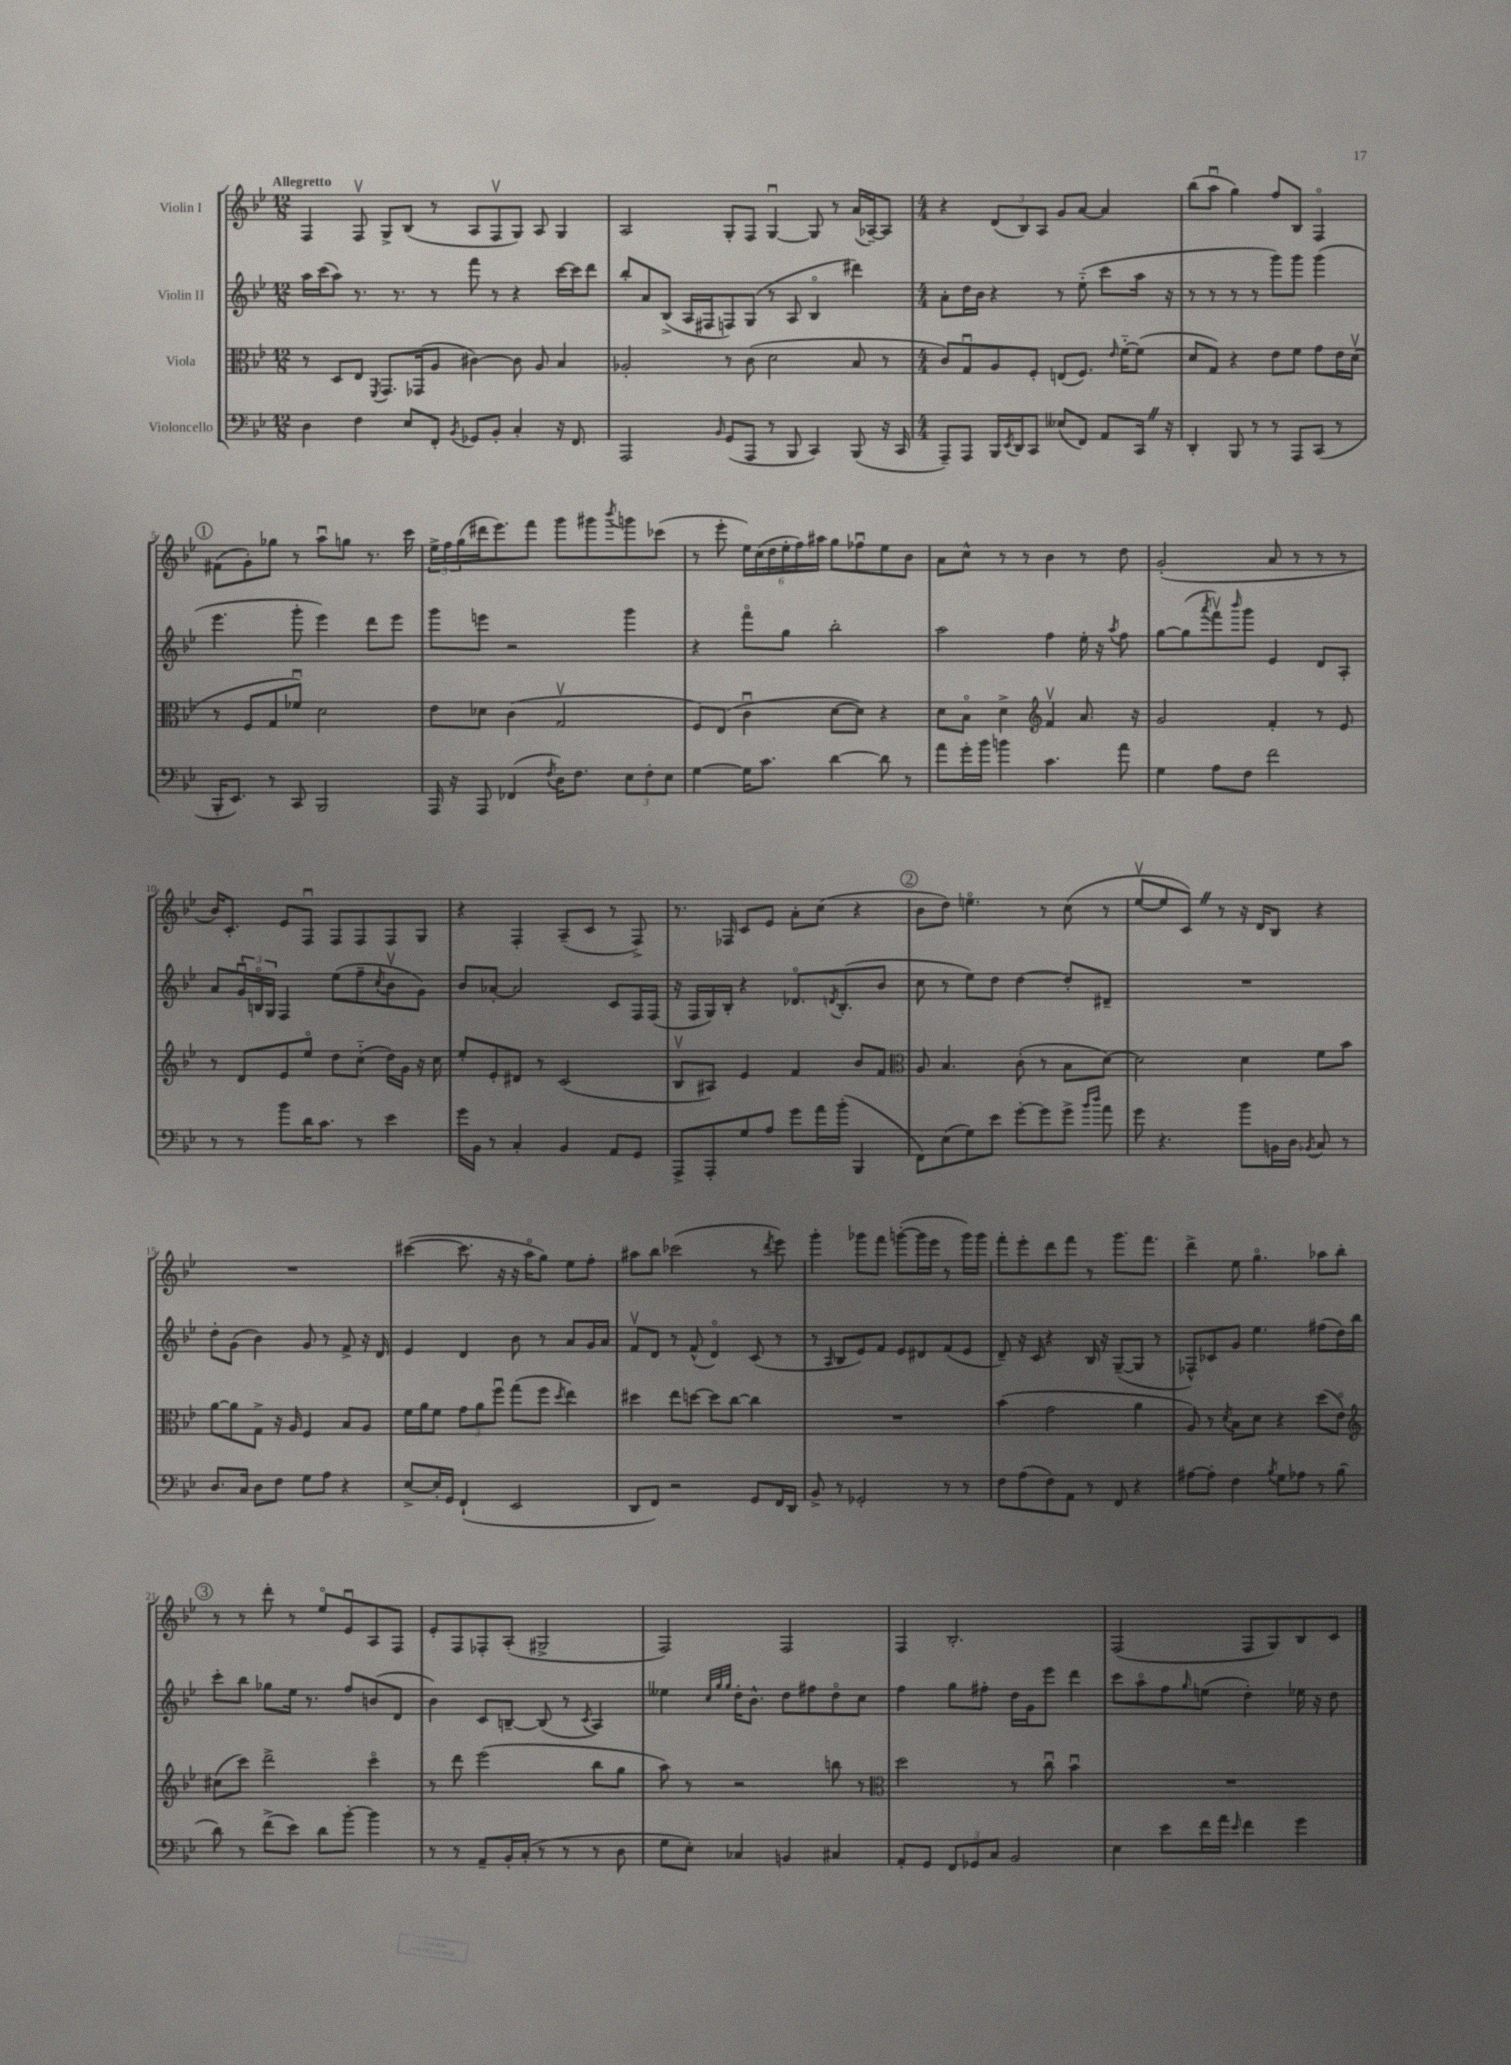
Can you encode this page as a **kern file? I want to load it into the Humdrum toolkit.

**kern	**kern	**kern	**kern
*staff4	*staff3	*staff2	*staff1
*clefF4	*clefC3	*clefG2	*clefG2
*k[b-e-]	*k[b-e-]	*k[b-e-]	*k[b-e-]
*M12/8	*M12/8	*M12/8	*M12/8
4D	8r	16aa	4F
.	.	(16ccc	.
.	8D	8aa)	.
4F	8E-	8.r	8Fv
.	8qFF	.	.
.	8.GG	.	8G^
.	.	8.r	.
8E-	.	.	(8B-
.	(16GG-	.	.
8FF'	8A	8r	8r
8qBB-	.	.	.
8GG-	[4c#)	8fff	8A
8BB-'	.	8r	8Fv
4C'	8c#]	4r	8G)
.	8A	.	8A
16r	4B-	[16ccc	4G
8.FF	.	16ccc]	.
.	.	8ddd	.
=	=	=	=
2AAA	2A-'	8bb-'	2A
.	.	8a	.
.	.	(8B-^	.
.	.	16A	.
.	.	16F#	.
16qqBB-	.	.	.
(8GG	8r	8F)	8G'
8AAA	(8c	(8G	8F
8r	2d	8r	[4Gu
8BBB-	.	8A	.
4CC)	.	4B-o	8G]
.	.	.	8r
(8BBB-	8B-	4ddd#)	(16a
.	.	.	[16A-~)
16r	8r	.	8A-]
16CC	.	.	.
=	=	=	=
*M4/4	*M4/4	*M4/4	*M4/4
8AAA~)	8c)	8a'	4r
8AAA	8Gu	16dd	.
.	.	16b-	.
16BBB-	8A	4r	(12d
8qEE-	.	.	.
16DD	.	.	.
.	.	.	12B-)
8CC	8F'	.	.
.	.	.	12A
(8E--	(8E	8r	8g
8FF)	8.F)	(8ee-'~	[8a
8AA	.	8ccc	4a]
.	16qqe-	.	.
.	[16f'~	.	.
16CC	(8f]	16aa	.
16r	.	16r	.
=	=	=	=
4DD'	8d	8r	(8bb-
.	8G)	8r	8aau
8BBB-	4r	8r	4gg)
8r	.	8r	.
8r	8e-	8ggg)	8ff
8AAA	8f	8ggg	8B-
(8CC	8g	(4ggg	4Fo
8r	16e-	.	.
.	(16dv	.	.
=	=	=	=
16BBB-'	8r	4.eee-	(8f#
8.EE-)	.	.	.
.	8F	.	8g')
8r	8G	.	8gg-
8CC	8f-u)	8ggg'	8r
2BBB-	2d	4eee-)	8aau
.	.	.	8gg
.	.	8ddd	8.r
.	.	8eee-	.
.	.	.	16ccc
=	=	=	=
16AAA	8e-	8ggg	24ee-^
.	.	.	24ff
16r	.	.	.
.	.	.	(24gg
8AAA	8d-	8eee	16ddd#
.	.	.	8.eee-)
(4FF-	(4c	2r	.
.	.	.	8fff
8qF	.	.	.
16D)	2Gv	.	8ggg
8.F	.	.	.
.	.	.	8ggg#
.	.	.	8qbbb-
12E-	.	4ggg	8ggg
12F'	.	.	.
.	.	.	(8ccc-
12E-	.	.	.
=	=	=	=
[4G	8F)	4r	8r
.	(8E-	.	8eee-'
16G]	4cu	8fffo	24ee-)
.	.	.	(24cc
8.c	.	.	.
.	.	.	24dd
.	.	8gg	24ee-'
.	.	.	24ff)
.	.	.	24aa#
[4d	[8d	2bb-'	8gg
.	8d])	.	8ff-u
8d]	4r	.	8ee-
8r	.	.	8b-
=	=	=	=
8a	8d	2aa	8a
16g'	8B-o	.	8cc^^
16b-	.	.	.
4b	4d^	.	8r
.	.	.	8r
*	*clefG2	*	*
4.c	4fv	4ff	4b-
.	8.a	16ee-'	8r
.	.	16r	.
.	.	8qaa	.
8a	.	8ff	8dd
.	16r	.	.
=	=	=	=
4G	2g	[8gg	(2g'
.	.	(8gg]	.
.	.	8qaaa	.
8A	.	8fffv)	.
.	.	16qqbbb-	.
8F	.	8ggg	.
2f	4f'	4e-	8a
.	.	.	8r
.	8r	8d	8r
.	8e-	8A'	8r
=	=	=	=
8r	8r	8a	16b-)
.	.	.	8.c'
8r	8d	24gu	.
.	.	24Bo	.
.	.	24G	.
8b-	8e-	4F	8e-
16d	8ee-o	.	8Fu
8.c	.	.	.
.	8dd	(8ee-	8F
8r	(8cc'~	8ff~	8F
.	.	8qcc	.
4e-	16dd)	8b-v	8F
.	16g	.	.
.	16r	8g)	8G
.	16cc	.	.
=	=	=	=
16g	8ee-'	8b-	4r
16BB-	.	.	.
8r	8e-'	[8a-'	.
4C'	8d#	2a-]	4F'
.	8r	.	.
4BB-	(2c	.	(8A~
.	.	.	8c
8AA	.	8c	8r
8GG	.	16F	8F^)
.	.	(16F	.
=	=	=	=
8AAA^	8B-v	16r	8.r
.	.	16F	.
8AAA'	8A#)	16G)	.
.	.	16B-'	16F-
8G	4e-	4r	8c
8A	.	.	8e-
8g	4f	8.d-o	8a'
16a	.	.	(8cc
.	.	8qd	.
(16b-'	.	(8.B-'	.
4BBB-	8b-	.	4r
.	8f	8b-	.
=	=	=	=
*	*clefC3	*	*
8FF)	8A	8cc	8b-
(8E-	4.B-	8r	8dd)
8G)	.	8ee-)	4.eeo
8e-	.	8dd	.
[8g'	(8c'	[4dd	.
8g]	8r	.	8r
8g^	8B-	8dd']	(8cc
16qqb-	.	.	.
16qqdd	.	.	.
8a	[8d)	8d#~	8r
=	=	=	=
8g	2d]	1r	[8ee-v
4.r	.	.	8ee-]
.	.	.	8c)
.	.	.	8r
8b-	4d	.	16r
.	.	.	16d
16BB	.	.	8B-
16D	.	.	.
8qBB-	.	.	.
8C	8f	.	4r
8r	8b-	.	.
=	=	=	=
8.D	[8a	8dd'	1r
.	8a]	(8g	.
16C	.	.	.
8D	8G^	4b-)	.
8F	16r	.	.
.	16A	.	.
8G	4F	8g	.
8A	.	8r	.
4r	8B-	8f^	.
.	8A	16r	.
.	.	16d	.
=	=	=	=
[8E-^	16f	4e-	([4ccc#
.	16a	.	.
16E-']	8f	.	.
16GG	.	.	.
(4FF`	12g	4d	8.ccc#]
.	12a	.	.
.	12ffu	.	.
.	.	.	16r
2EE-	(8gg	8b-	16r
.	.	.	16aao
.	8ff	8r	8gg)
.	8qdd	.	.
.	4ee-)	8a	8ee-
.	.	16g	8ff'
.	.	16a	.
=	=	=	=
8DD	4dd#	8fv	8aa#
8FF)	.	8d	8bb-
2r	8ee-	8r	(2ccc-
.	[8dd	(8f^^	.
.	8dd]	4do)	.
.	[8cc	.	.
8GG	4cc]	(8c	8r
.	.	.	8qddd
16FF	.	8r	8eee-)
16DD	.	.	.
=	=	=	=
8BB-^	1r	8r	4ggg'
.	.	16qqA	.
8r	.	8B-	.
2GG-'	.	8e-)	8ggg-
.	.	8f	8fff
.	.	8e-	([8ggg'
.	.	8d#	16ggg]
.	.	.	16eee-
8r	.	(8f	8r
8r	.	8e-	16ggg)
.	.	.	16ggg
=	=	=	=
8F	(4b-	8d~)	8fff'
(8A	.	16r	8eee-'
.	.	16c	.
8F)	2g	4r	8ddd
8AA	.	.	8fff
8r	.	16B-	8r
.	.	16r	.
8FF	.	([8G~	8.ggg
4r	4a	8G]	.
.	.	.	8.fff
.	.	8r	.
=	=	=	=
[8A#	8A)	8F-^^)	4ddd^
8A#']	8r	8c-	.
.	8qd	.	.
4F	8B-	8g	8ee-
.	8d	4.ee-	4.ggo
8qB-	.	.	.
8G	4r	.	.
8A-	.	.	.
8r	(8dd	(8ff#	8aa-
(8B-	8e-o)	16dd)	8bb-'
.	.	16bb-	.
=	=	=	=
*	*clefG2	*	*
8d)	(8cc#	8ccc'	8r
8r	8ccc)	8bb-	8r
(8f^	2ddd^	8gg-	8ddd'
8e-)	.	16ee-	8r
.	.	8.r	.
8d	.	.	8ee-o
[8b-'	.	8ff	8e-u
4b-]	4ccco	(8b	8A
.	.	8d	8F
=	=	=	=
8r	8r	4b-)	8e-'
8r	8ddd	.	8F
8AA~	(2eee-	8c	8F-'
16BB-'	.	[8B~	(8A'
(16C'	.	.	.
8r	.	(8B]	2G#^
8r	.	8r	.
.	.	8qc	.
8r	8bb-	4A)	.
8D	8gg	.	.
=	=	=	=
8G	8aa)	4ee--	2F)
8E-')	8r	.	.
.	.	32qqcc	.
.	.	32qqgg	.
.	.	32qqgg	.
4C-	2r	16dd'	.
.	.	8.b-^^	.
4BB	.	8dd	2F
.	.	8ff#	.
4C#	8bb	8ddo	.
.	8r	8cc	.
=	=	=	=
*	*clefC3	*	*
8AA'	2dd	4ff	4F
8GG	.	.	.
12FF	.	8gg	2.B-'
12GG-	.	.	.
.	.	8ff#'	.
12C	.	.	.
2BB-	8r	16dd	.
.	.	16g	.
.	8ccu	8eee-	.
.	4b-u	4ddd	.
=	=	=	=
4E-	1r	8ccc	(2F
.	.	8aao	.
8e-	.	8ff	.
.	.	16qqgg	.
16f	.	(8ee	.
16a	.	.	.
16qqe-	.	.	.
4f	.	4dd')	8F
.	.	.	8G)
4g	.	16ee-	8B-
.	.	16r	.
.	.	8dd	8c
==	==	==	==
*-	*-	*-	*-
